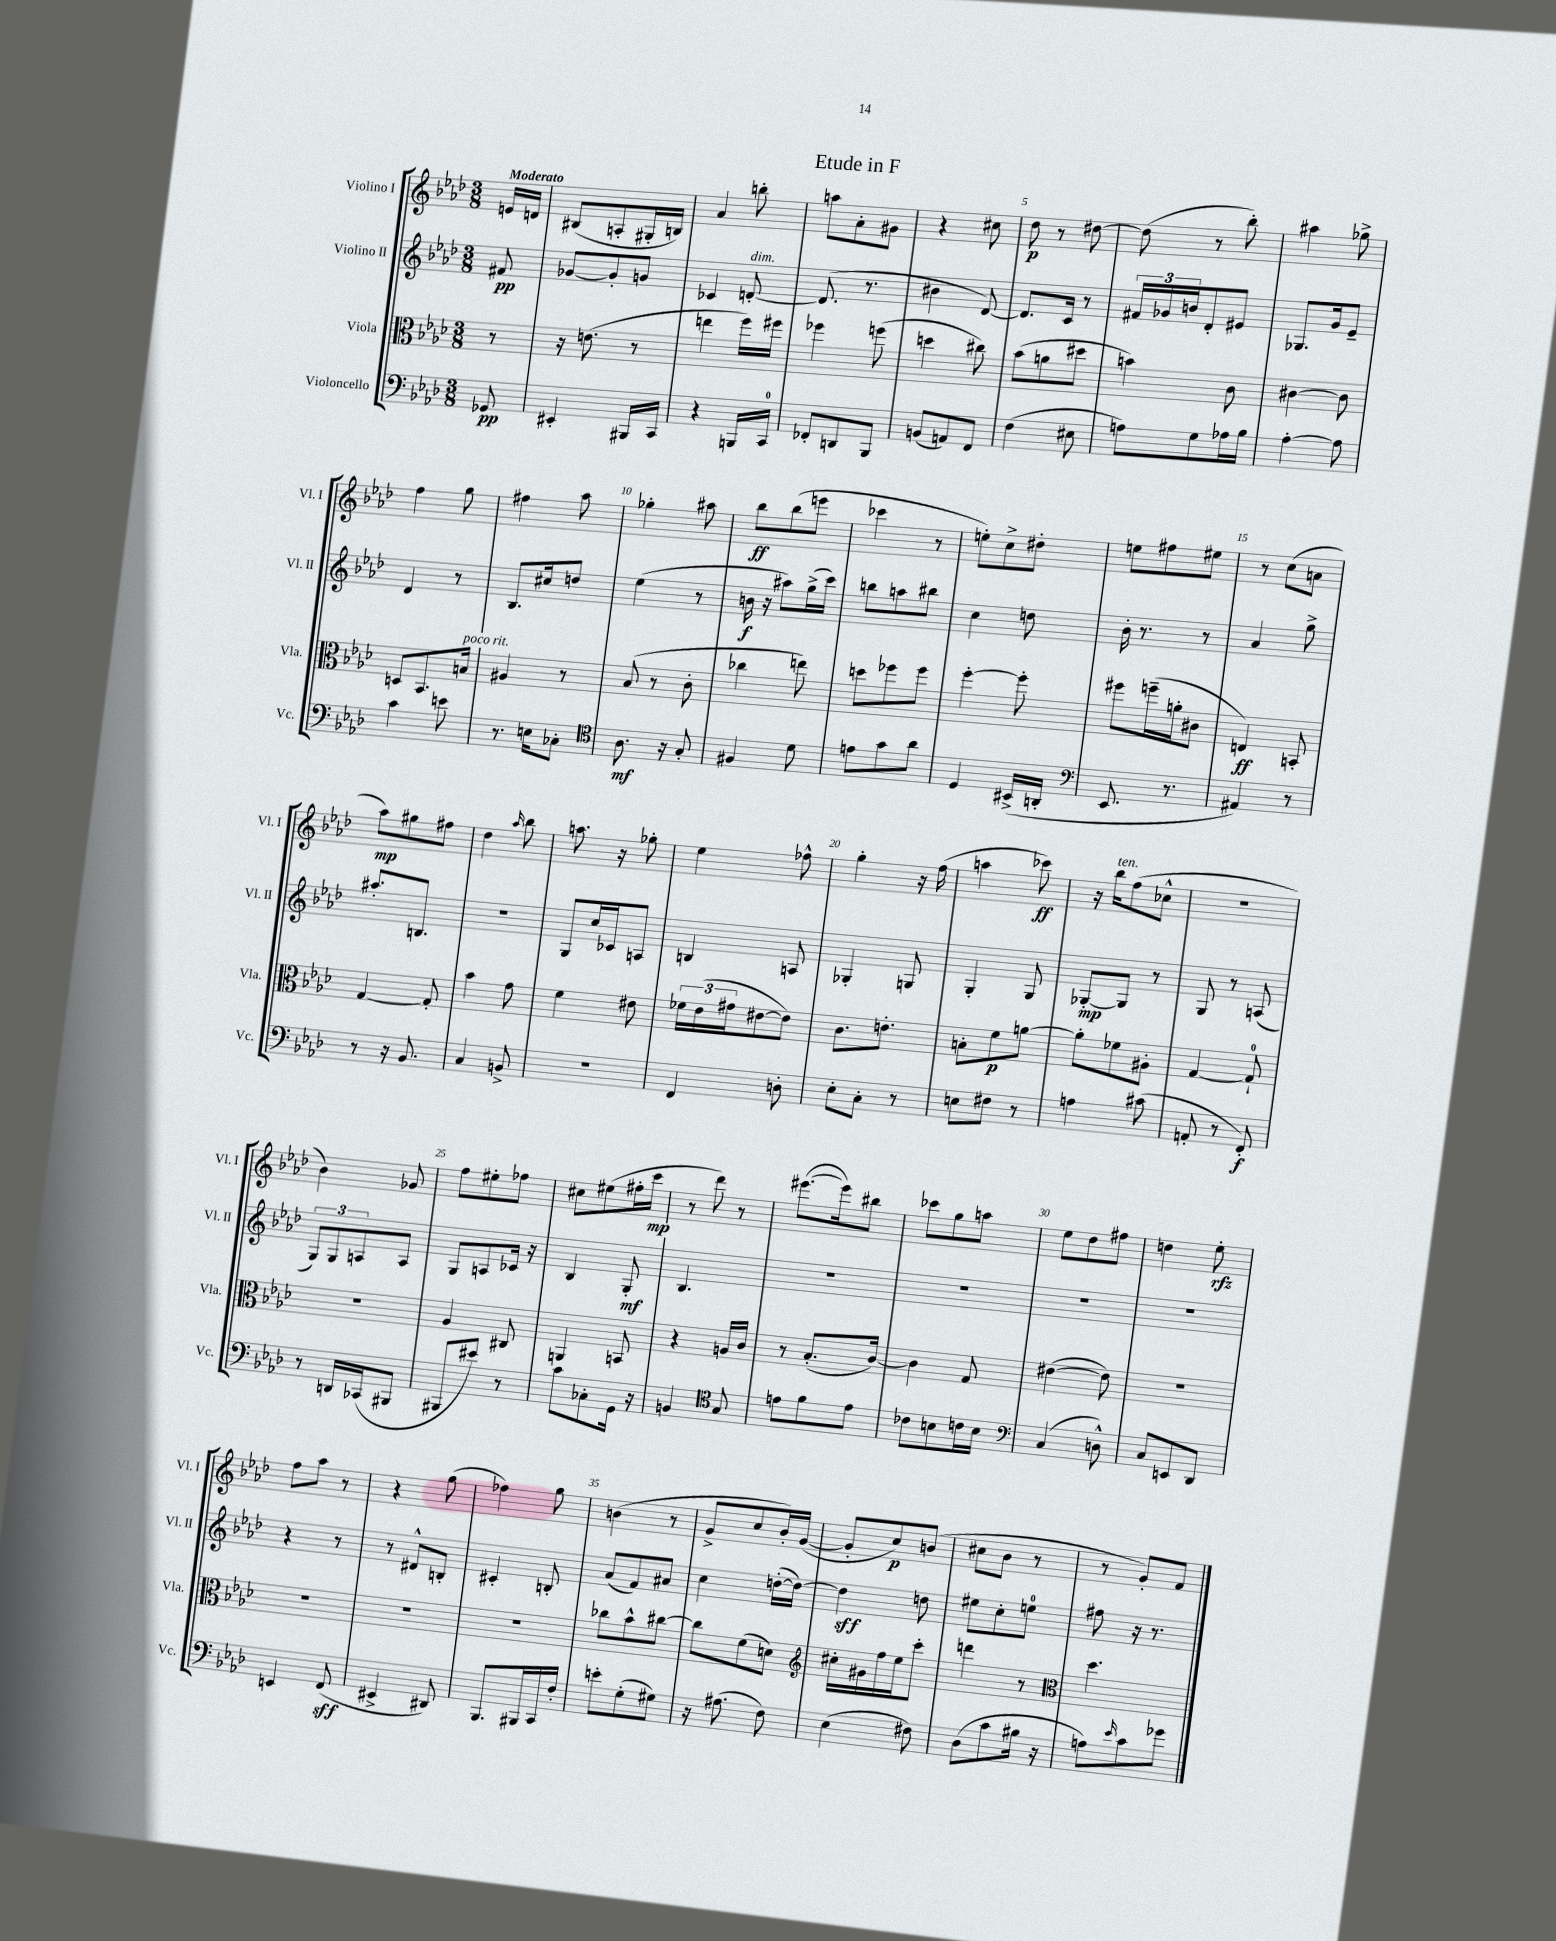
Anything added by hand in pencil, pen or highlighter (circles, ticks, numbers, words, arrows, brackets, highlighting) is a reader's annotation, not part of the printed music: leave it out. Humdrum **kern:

**kern	**dynam	**kern	**dynam	**kern	**dynam	**kern	**dynam
*part4	*part4	*part3	*part3	*part2	*part2	*part1	*part1
*staff4	*staff4	*staff3	*staff3	*staff2	*staff2	*staff1	*staff1
*I"Violoncello	*	*I"Viola	*	*I"Violino II	*	*I"Violino I	*
*I'Vc.	*	*I'Vla.	*	*I'Vl. II	*	*I'Vl. I	*
*clefF4	*	*clefC3	*	*clefG2	*	*clefG2	*
*k[b-e-a-d-]	*	*k[b-e-a-d-]	*	*k[b-e-a-d-]	*	*k[b-e-a-d-]	*
*M3/8	*	*M3/8	*	*M3/8	*	*M3/8	*
=	=	=	=	=	=	=	=
!	!	!	!	!	!	!LO:TX:a:B:t=Moderato	!
8GG-X/	pp	8r	.	8f#X/	pp	16en/LL	.
.	.	.	.	.	.	16dn/JJ	.
=1	=1	=1	=1	=1	=1	=1	=1
4EE#X'/	.	16r	.	[8g-X/L	.	(8B#X/L	.
.	.	(8.en\	.	.	.	.	.
.	.	.	.	8g-'/]	.	8An'/	.
16BBB#X/LL	.	8r	.	8gn/J	.	16G#X'/L	.
16CC/JJ	.	.	.	.	.	16Bn/JJ)	.
=2	=2	=2	=2	=2	=2	=2	=2
4r	.	4een\	.	4c-X/	.	4a-/	.
!	!	!	!	!LO:TX:a:i:t=dim.	!	!	!
16BBBn/LL	.	16ff\LL)	.	[8dn'/	.	8bbn'\	.
16CC/JJ	.	16ff#X\JJ	.	.	.	.	.
=3	=3	=3	=3	=3	=3	=3	=3
8FF-X'/L	.	4ff-X\	.	(8.d/]	.	8aan\L	.
8DDn/	.	.	.	.	.	8a-'\	.
.	.	.	.	8.r	.	.	.
8BBB-/J	.	(8ffn\	.	.	.	8g#X\J	.
=4	=4	=4	=4	=4	=4	=4	=4
(8BBn/L	.	4ddn\	.	4b#X\	.	4r	.
8AAn/)	.	.	.	.	.	.	.
8FF/J	.	8cc#X\)	.	[8d-/)	.	8cc#X\	.
=5	=5	=5	=5	=5	=5	=5	=5
(4F\	.	(8b-\L	.	8.d-/L]	.	8dd-\	p
.	.	8an\	.	.	.	8r	.
.	.	.	.	16c/Jk	.	.	.
8E#X\	.	8dd#X\J	.	8r	.	[8dd#X\	.
=6	=6	=6	=6	=6	=6	=6	=6
8An\L)	.	4bn\)	.	24f#X/LL	.	(8dd#\]	.
.	.	.	.	24g-X/	.	.	.
.	.	.	.	24bn/J	.	.	.
8G\	.	.	.	8d-'/	.	8r	.
16A-X\L	.	8c\	.	8e#X/J	.	8bb-'\)	.
16B-\JJ	.	.	.	.	.	.	.
=7	=7	=7	=7	=7	=7	=7	=7
[4A-'\	.	[4c#X\	.	8.G-X/L	.	4aa#X\	.
.	.	.	.	16g/k	.	.	.
8A-\]	.	8c#\]	.	8e-~/J	.	8gg-X^\	.
!!LO:LB:g=z
=8	=8	=8	=8	=8	=8	=8	=8
4c\	.	8Dn/L	.	4d-/	.	4ff\	.
.	.	8.BB-/	.	.	.	.	.
8en\	.	.	.	8r	.	8gg\	.
!	!	!LO:TX:a:i:t=poco rit.	!	!	!	!	!
.	.	16Bn/Jk	.	.	.	.	.
=9	=9	=9	=9	=9	=9	=9	=9
8.r	.	4A#X/	.	8.B-/L	.	4ff#X\	.
16En\KL	.	.	.	16cc#X/k	.	.	.
8C-X'\J	.	8r	.	8ddn/J	.	8aa-\	.
=10	=10	=10	=10	=10	=10	=10	=10
*clefC4	*	*	*	*	*	*	*
8.A-\	mf	(8B-/	.	(4ee-\	.	4gg-X'\	.
.	.	8r	.	.	.	.	.
16r	.	.	.	.	.	.	.
8G'/	.	8c'\	.	8r	.	8aa#X\	.
=11	=11	=11	=11	=11	=11	=11	=11
4F#X/	.	4cc-X\	.	16bn\	f	8bb-\L	ff
.	.	.	.	16r	.	.	.
.	.	.	.	8aa#X\L)	.	(8bb-\	.
8d-\	.	8een\)	.	(16gg^\L	.	8eeen\J	.
.	.	.	.	16ccc\JJ)	.	.	.
=12	=12	=12	=12	=12	=12	=12	=12
8en\L	.	8ddn\L	.	8bbn\L	.	4ccc-X\	.
8g\	.	8ff-X\	.	8aan\	.	.	.
8a-\J	.	8ff-\J	.	8bb#X\J	.	8r	.
=13	=13	=13	=13	=13	=13	=13	=13
4D-/	.	[4ff'\	.	4cc\	.	8een'\L)	.
.	.	.	.	.	.	8cc^\	.
(16BB#X^/LL	.	8ff'\]	.	8ddn\	.	8dd#X'\J	.
16AAn'/JJ	.	.	.	.	.	.	.
=14	=14	=14	=14	=14	=14	=14	=14
*clefF4	*	*	*	*	*	*	*
8.EE-/	.	8ff#X\L	.	16b-'\	.	8een\L	.
.	.	.	.	8.r	.	.	.
.	.	(16ffn~\L	.	.	.	8ff#X\	.
8.r	.	16an'\J	.	.	.	.	.
.	.	8c#X\J	.	8r	.	8ee#X\J	.
=15	=15	=15	=15	=15	=15	=15	=15
4AA#X/)	.	4En/)	ff	4a-/	.	8r	.
.	.	.	.	.	.	(8cc\L	.
8r	.	8BBn'/	.	8gg^\	.	8an\J	.
!!LO:LB:g=z
=16	=16	=16	=16	=16	=16	=16	=16
8r	.	[4G/	.	8.aa#X'/L	.	8aa-\L)	mp
16r	.	.	.	.	.	8gg#X\	.
8.BB-/	.	.	.	8.Bn/J	.	.	.
.	.	8G'/]	.	.	.	8ff#X\J	.
=17	=17	=17	=17	=17	=17	=17	=17
4C/	.	4b-\	.	4.r	.	4dd-\	.
.	.	.	.	.	.	16qqaa-/	.
8BBn^/	.	8g\	.	.	.	8bb-\	.
=18	=18	=18	=18	=18	=18	=18	=18
4.r	.	4f\	.	8G/L	.	8.aan\	.
.	.	.	.	16cc/L	.	.	.
.	.	.	.	16c-X/J	.	16r	.
.	.	8e#X\	.	8An/J	.	8gg-X'\	.
=19	=19	=19	=19	=19	=19	=19	=19
4FF/	.	24f-X\LL	.	4Bn/	.	4ee-\	.
.	.	(24e-\	.	.	.	.	.
.	.	24g#X\J	.	.	.	.	.
.	.	[8e#X\	.	.	.	.	.
8Dn'\	.	8e#\J])	.	8An/	.	8ff-X^^\	.
=20	=20	=20	=20	=20	=20	=20	=20
8E-'\L	.	8.c\L	.	4G-X'/	.	4gg'\	.
8C'\J	.	.	.	.	.	.	.
.	.	8.en'\J	.	.	.	.	.
8r	.	.	.	8Gn/	.	16r	.
.	.	.	.	.	.	(16ff\	.
=21	=21	=21	=21	=21	=21	=21	=21
8En\L	.	8Bn'\L	.	4G'/	.	4aan\	.
8F#X\J	.	8f\	p	.	.	.	.
8r	.	[8an\J	.	8G/	.	8ccc-X\)	ff
=22	=22	=22	=22	=22	=22	=22	=22
4An\	.	8a'\L]	.	[8G-X'/L	mp	16r	.
!	!	!	!	!	!	!LO:TX:a:i:t=ten.	!
.	.	.	.	.	.	16bb-\KL	.
.	.	8f-X\	.	8G-/J]	.	(8ff\	.
(8c#X\	.	8A#X'\J	.	8r	.	8cc-X^^\J	.
=23	=23	=23	=23	=23	=23	=23	=23
8AAn'/	.	[4G/	.	8G/	.	4.r	.
8r	.	.	.	8r	.	.	.
8FF'/)	f	8G`/]	.	(8An/	.	.	.
!!LO:LB:g=z
=24	=24	=24	=24	=24	=24	=24	=24
8r	.	4.r	.	12G/L)	.	4b-\)	.
.	.	.	.	12G/	.	.	.
16DDn/LL	.	.	.	.	.	.	.
.	.	.	.	12An/	.	.	.
(16CC-X/J	.	.	.	.	.	.	.
8BBB#X/J	.	.	.	8A/J	.	8g-X/	.
=25	=25	=25	=25	=25	=25	=25	=25
8BBB#X/L	.	4A-/	.	8G/L	.	8ff\L	.
8e#X/J)	.	.	.	8An/	.	8ee#X'\	.
8r	.	8C#X/	.	16c-X/Jk	.	8ff-X\J	.
.	.	.	.	16r	.	.	.
=26	=26	=26	=26	=26	=26	=26	=26
8c\L	.	4AAn/	.	4B-/	.	8cc#X\L	.
8C-X'\	.	.	.	.	.	(8ee#X\	.
16GG\Jk	.	8BBn/	.	8G'/	mf	16ff#X'\L	.
16r	.	.	.	.	.	16ccc\JJ	mp
=27	=27	=27	=27	=27	=27	=27	=27
4BBn/	.	4r	.	4.B-/	.	8r	.
.	.	.	.	.	.	8ddd-\)	.
*clefC4	*	*	*	*	*	*	*
8G/	.	16An/LL	.	.	.	8r	.
.	.	16c/JJ	.	.	.	.	.
=28	=28	=28	=28	=28	=28	=28	=28
8en\L	.	8r	.	4.r	.	([8.eee#X\L	.
8f\	.	(8.B-'/L	.	.	.	.	.
.	.	.	.	.	.	16eee#\k])	.
8e\J	.	.	.	.	.	8bb#X\J	.
.	.	[16c/Jk)	.	.	.	.	.
=29	=29	=29	=29	=29	=29	=29	=29
8c-X\L	.	4c\]	.	4.r	.	8ccc-X\L	.
8Bn\	.	.	.	.	.	8gg\	.
16cn\L	.	8G/	.	.	.	8aan\J	.
16B\JJ	.	.	.	.	.	.	.
=30	=30	=30	=30	=30	=30	=30	=30
*clefF4	*	*	*	*	*	*	*
(4C/	.	([4e#X\	.	4.r	.	8ee-\L	.
.	.	.	.	.	.	8dd-\	.
8Dn^^\)	.	8e#\])	.	.	.	8ff#X\J	.
=31	=31	=31	=31	=31	=31	=31	=31
8C/L	.	4.r	.	4.r	.	4ddn\	.
8EEn/	.	.	.	.	.	.	.
8DD-/J	.	.	.	.	.	8ee-'\	rfz
!!LO:LB:g=z
=32	=32	=32	=32	=32	=32	=32	=32
4EEn/	.	4.r	.	4r	.	8ff\L	.
.	.	.	.	.	.	8aa-\J	.
(8FF/	sff	.	.	8r	.	8r	.
=33	=33	=33	=33	=33	=33	=33	=33
4EE#X^/	.	4.r	.	8r	.	4r	.
.	.	.	.	8d#X^^/L	.	.	.
8DD#X/)	.	.	.	8Bn'/J	.	(8gg\	.
=34	=34	=34	=34	=34	=34	=34	=34
8.BBB-/L	.	4.r	.	4c#X'/	.	4ff-X\)	.
16BBB#X/L	.	.	.	.	.	.	.
16CC/	.	.	.	8Bn'/	.	8gg\	.
16F'/JJ	.	.	.	.	.	.	.
=35	=35	=35	=35	=35	=35	=35	=35
8en'\L	.	8cc-X\L	.	(8a-/L	.	(4bn\	.
(8G'\	.	8b-^^\	.	8f/)	.	.	.
8G#X\J)	.	[8cc#X\J	.	8a#X/J	.	8r	.
=36	=36	=36	=36	=36	=36	=36	=36
16r	.	8cc#\L]	.	4cc\	.	8g^/L	.
(8.A#X\	.	.	.	.	.	.	.
.	.	(8f\	.	.	.	8cc/	.
8F\)	.	8dn\J)	.	([16ddn'\LL	.	16b-'/L)	.
.	.	.	.	16dd\JJ_)	.	([16g/JJ	.
=37	=37	=37	=37	=37	=37	=37	=37
*	*	*clefG2	*	*	*	*	*
(4E-\	.	16cc#X'\LL	.	4dd\]	sff	8g'/L]	.
.	.	16g#X\	.	.	.	.	.
.	.	16ff\	.	.	.	8cc/)	p
.	.	16ee-\J	.	.	.	.	.
8F#X\)	.	8ccc'\J	.	8ddn\	.	(8bn/J	.
=38	=38	=38	=38	=38	=38	=38	=38
(8D-\L	.	4dddn\	.	8ee#X\L	.	8cc#X\L	.
8c\	.	.	.	8cc'\	.	8b-\J	.
16B#X\Jk	.	8r	.	8een\J	.	8r	.
16r	.	.	.	.	.	.	.
=39	=39	=39	=39	=39	=39	=39	=39
*	*	*clefC3	*	*	*	*	*
8An\L)	.	4.dd-\	.	8ff#X\	.	8r	.
16qqe-/	.	.	.	.	.	.	.
8c\	.	.	.	16r	.	8g'/L)	.
.	.	.	.	8.r	.	.	.
8g-X\J	.	.	.	.	.	8f/J	.
==	==	==	==	==	==	==	==
*-	*-	*-	*-	*-	*-	*-	*-
